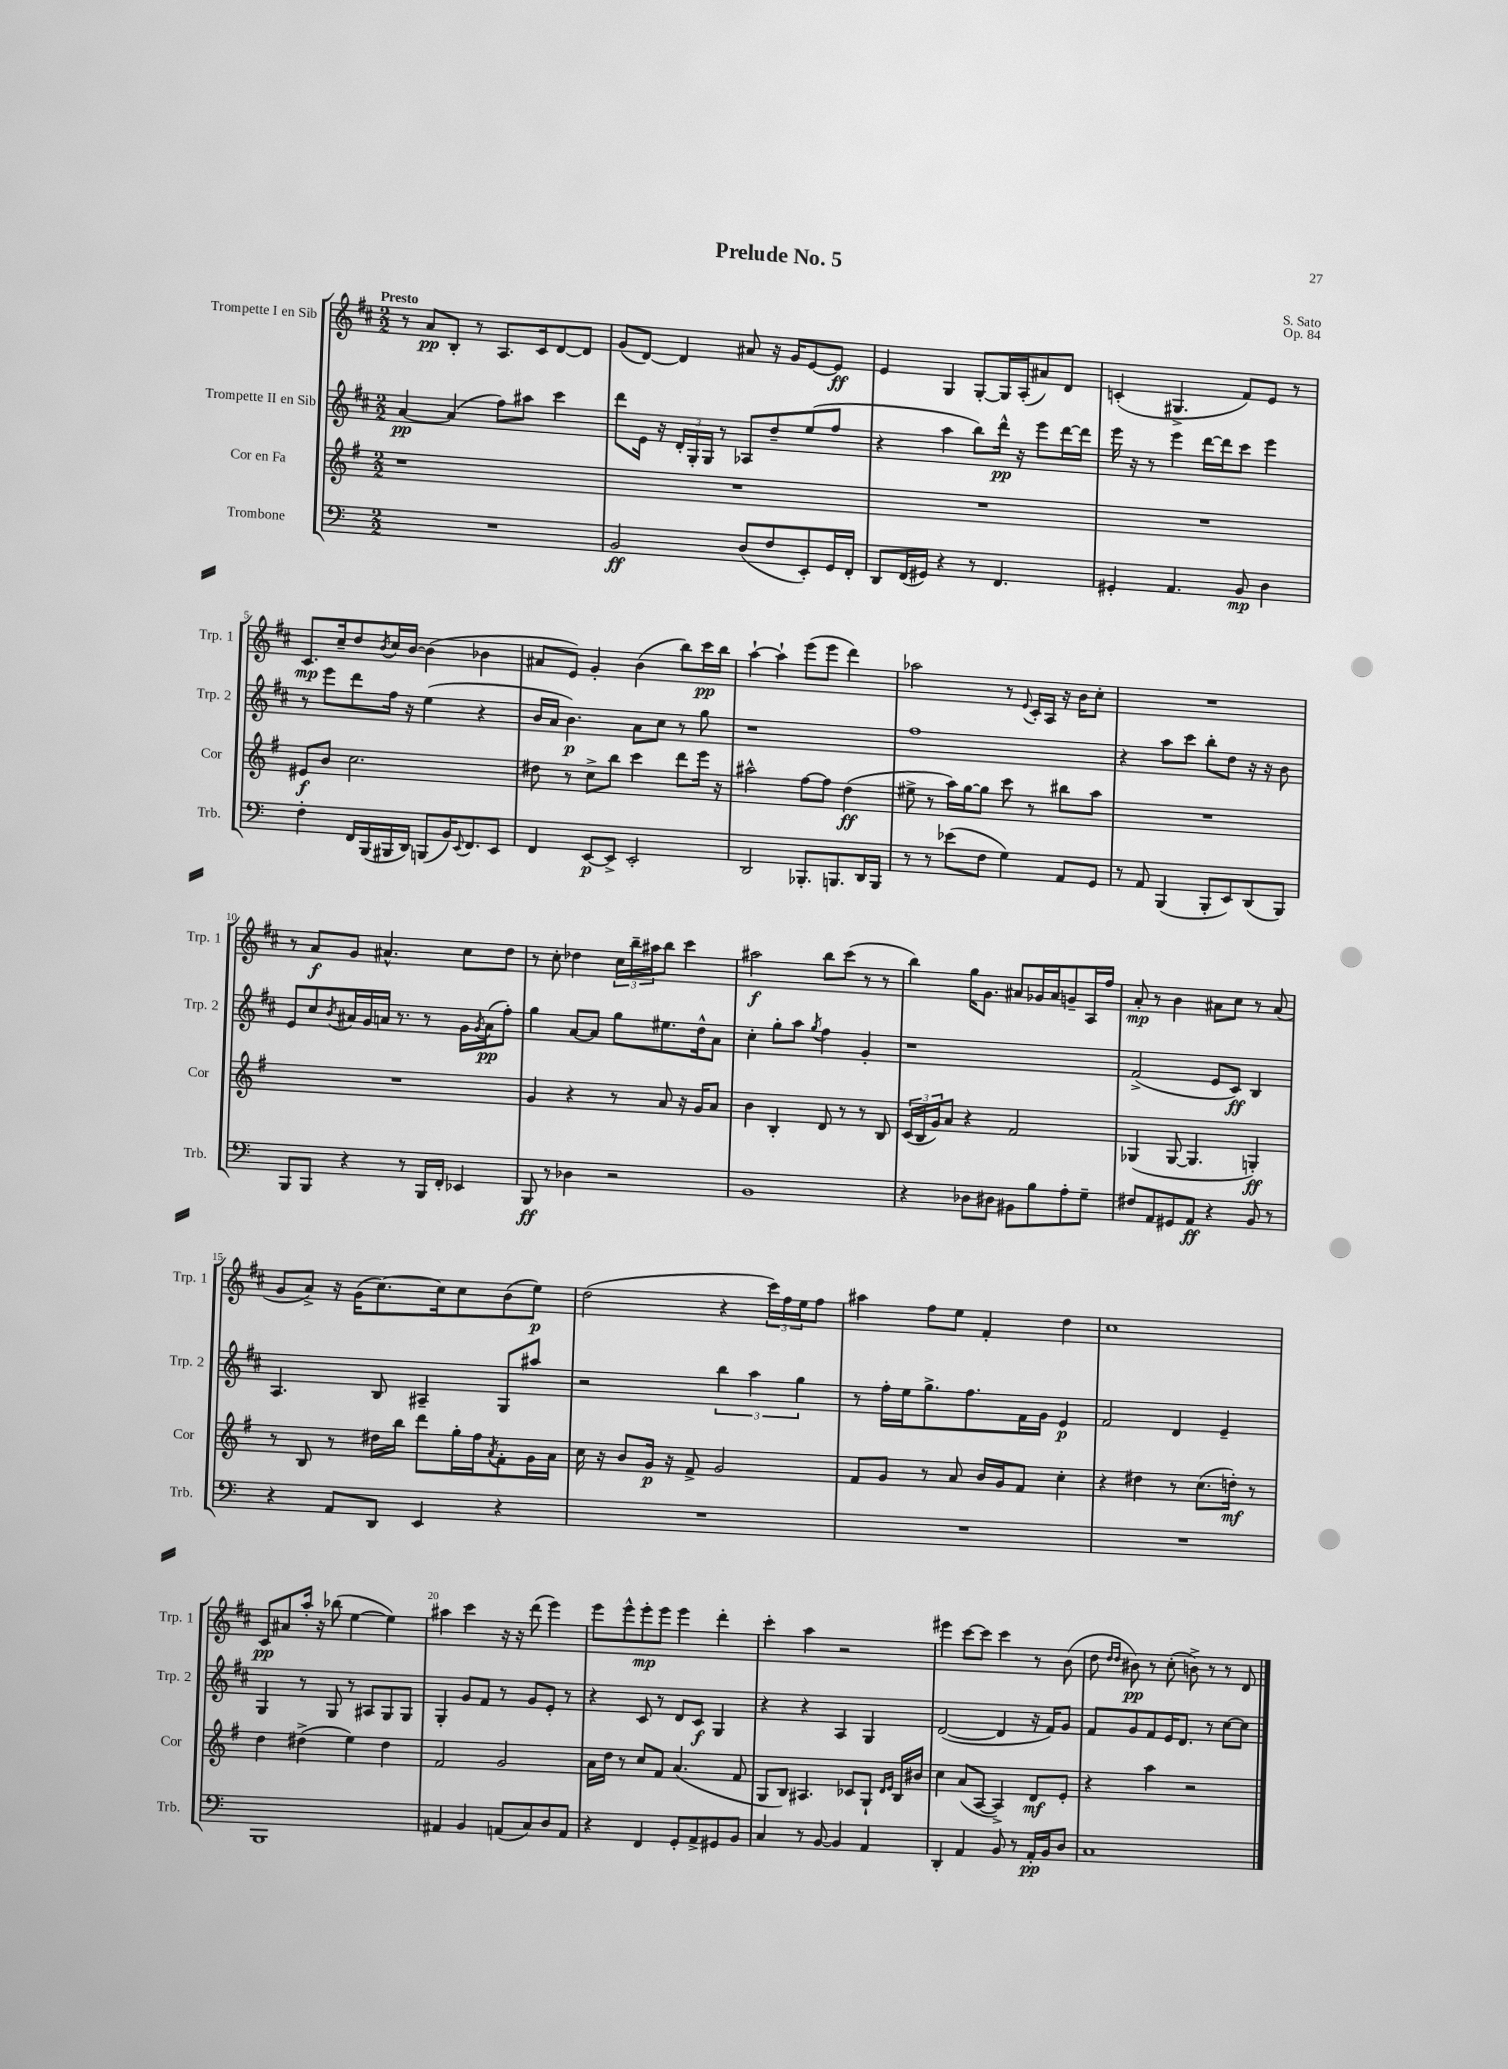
\header { title = "Prelude No. 5" composer = "S. Sato" opus = "Op. 84" }
<<
\new StaffGroup <<
\new Staff = "s0" \with { instrumentName = "Trompette I en Sib" shortInstrumentName = "Trp. 1" } {
    \clef treble \key d \major \numericTimeSignature \time 2/2 \tempo "Presto"
    r8 a'8\pp b8-. r8 a8. cis'16 d'8~ d'8 |
    g'8( d'8~) d'4 ais'8 r16 g'16 e'8~ e'8\ff |
    e'4 g4 g8~-. g16 a16-.( ais'8) d'8 |
    c'4-.( gis4.-> fis'8) e'8 r8 |
    cis'8.\mp cis''16-- d''8 \acciaccatura { b'8 } cis''16 b'16~ b'4( bes'4 |
    ais'8 e'8) g'4-. b'4( b''8) cis'''16\pp b''16 |
    a''4~-! a''4-! e'''8( e'''8 d'''4) |
    aes''2 r8 \appoggiatura { e'8 } cis'16-. a16 r16 b'16 cis''8-. |
    R1 |
    r8 a'8\f g'8 ais'4.-^ cis''8 d''8 |
    r8 cis''8-. des''4 \tuplet 3/2 { cis''16 b''16-- ais''16 } b''8 cis'''4 |
    ais''2\f b''8 cis'''8( r8 r8 |
    b''4) g''16 g'8. ais'8 ges'16 ais'16 g'8-- a16 fis''16 |
    a'8-.\mp r8 b'4 ais'8 cis''8 r8 ais'8( |
    g'8 a'8->) r16 g'16( cis''8.~) cis''16 cis''8 b'8( e''8\p) |
    d''2( r4 \tuplet 3/2 { cis'''16) fis''16 e''16 } fis''8 |
    ais''4 fis''8 e''8 fis'4-. d''4 |
    cis''1 |
    cis'8\pp ais'8 a''16-. r16 bes''8( e''4~ e''4) |
    ais''4 cis'''4 r16 r16 d'''8( e'''4) |
    e'''8 e'''8-^ e'''8-.\mp e'''8 e'''4 d'''4-. |
    cis'''4-. a''4 r2 |
    eis'''4 cis'''8~ cis'''8 cis'''4 r8 b'8( |
    d''8 \grace { d''16 d''16 } bis'8\pp) r8 cis''8-.( b'8->) r8 r8 d'8 \bar "|." |
}
\new Staff = "s1" \with { instrumentName = "Trompette II en Sib" shortInstrumentName = "Trp. 2" } {
    \clef treble \key d \major \numericTimeSignature \time 2/2
    a'4~\pp a'4( fis''8) ais''8 cis'''4 |
    d'''8 e'16 r16 \tuplet 3/2 { d'16-. g16-. g16 } r8 aes8 d''8-- e''8( fis''8 |
    r4 a''4 b''8) d'''16-^\pp r16 e'''8 d'''16~ d'''16 |
    e'''16 r16 r8 e'''4 d'''16~ d'''16 cis'''8 e'''4 |
    r8 e'''8 d'''8 fis''16 r16 e''4( r4 |
    b'16 a'16 b'4.\p) a'8 cis''8 r8 g''8 |
    r1 |
    fis''1 |
    r4 a''8 cis'''8 b''8-. d''8 r16 r16 b'8 |
    e'8 cis''8 \acciaccatura { b'8 } ais'16 g'16 a'16 r8. r8 g'16 \acciaccatura { g'8 } a'16\pp( fis''8-.) |
    g''4 a'8~ a'8 g''8 eis''8. d''16-^ a'8 |
    cis''4-. g''8-. a''8 \acciaccatura { g''8 } fis''4 g'4-. |
    r1 |
    fis'2->( e'8 cis'8\ff) b4 |
    a4. b8 ais4-- g8 ais''8 |
    r2 \tuplet 3/2 { b''4 a''4 g''4 } |
    r8 fis''16-. e''16 g''8.-> fis''8. fis'16 g'16 e'4\p |
    fis'2 d'4 e'4-- |
    g4 r8 g8 r8 ais8 g8 g8 |
    g4-. g'8 fis'8 r8 g'8 e'8-. r8 |
    r4 cis'8 r8 d'8 cis'8\f g4 |
    r4 r4 a4 g4 |
    d'2~( d'4 r16 fis'16) g'8 |
    fis'8 g'8 fis'8 e'16 d'8. r8 cis''8~ cis''8 \bar "|." |
}
\new Staff = "s2" \with { instrumentName = "Cor en Fa" shortInstrumentName = "Cor" } {
    \clef treble \key g \major \numericTimeSignature \time 2/2
    r1 |
    R1 |
    R1 |
    R1 |
    eis'8\f b'8 c''2. |
    dis''8 r8 c''8-> b''8 c'''4 d'''8 e'''16 r16 |
    ais''2-^ fis''8~ fis''8 d''4\ff( |
    eis''8-> r8 a''16) g''16~ g''8 c'''8 r8 bis''8 a''8 |
    R1 |
    R1 |
    g'4 r4 r8 a'8 r16 g'16 a'8 |
    b'4 b4-. d'8 r8 r8 b8 |
    \tuplet 3/2 { c'16( b16 g'16) } a'8 r4 fis'2 |
    ges4( ges8~ ges4. g4-.\ff) |
    r8 b8 r8 dis''16 b''16 d'''8 g''16-. fis''16 \acciaccatura { a'8 } fis'8-. g'16 a'16 |
    c''16 r16 b'8 g'16\p r16 fis'8-> g'2 |
    fis'8 g'8 r8 a'8 b'16 g'16 fis'8 c''4-. |
    r4 dis''4 r8 c''8.( d''16-.\mf) r8 |
    d''4 dis''4->( e''4) dis''4 |
    fis'2 g'2 |
    a'16 d''16 r8 c''8 fis'8 a'4.( fis'8 |
    g8 b8) ais4. ces'8 g8-! \grace { d'16 e'16 } b16 bis'16 |
    c''4 a'8( a8~ a4->) d'8\mf e'8-. |
    r4 a''4 r2 \bar "|." |
}
\new Staff = "s3" \with { instrumentName = "Trombone" shortInstrumentName = "Trb." } {
    \clef bass \key c \major \numericTimeSignature \time 2/2
    R1 |
    b,2\ff d8( f8 e,8-.) g,16 f,16-. |
    d,8 f,16( gis,16) r4 r8 f,4. |
    gis,4-. a,4. b,8\mp d4 |
    f4-. f,16 b,,16( bis,,16 d,16) b,,8( b,16) \appoggiatura { e,8 } f,8. e,8 |
    f,4 e,8~\p e,8-> e,2-. |
    d,2 bes,,8.-. b,,8. d,16 b,,16 |
    r8 r8 ees'8( f8 g4) a,8 g,8 |
    r8 a,8 b,,4( b,,8-. e,8) d,8( b,,8) |
    b,,8 b,,8 r4 r8 b,,16 f,16-. ees,4 |
    b,,8\ff r8 des4 r2 |
    b,1 |
    r4 des8 dis8 bis,8 b8 a8-. g8-- |
    fis8 a,8 gis,8 a,8\ff r4 b,8 r8 |
    r4 a,8 d,8 e,4 r4 |
    R1 |
    R1 |
    R1 |
    b,,1 |
    ais,4 b,4 a,8( c8) d8 a,8 |
    r4 f,4 g,8-. a,8-> gis,8 b,8 |
    c4 r8 b,8~ b,4 a,4 |
    d,4-. a,4 b,8 r8 a,16-.\pp b,16 d8 |
    c1 \bar "|." |
}
>>
>>
\layout { \context { \Score \override BarNumber.break-visibility = ##(#f #t #t) barNumberVisibility = #(every-nth-bar-number-visible 5) } }
